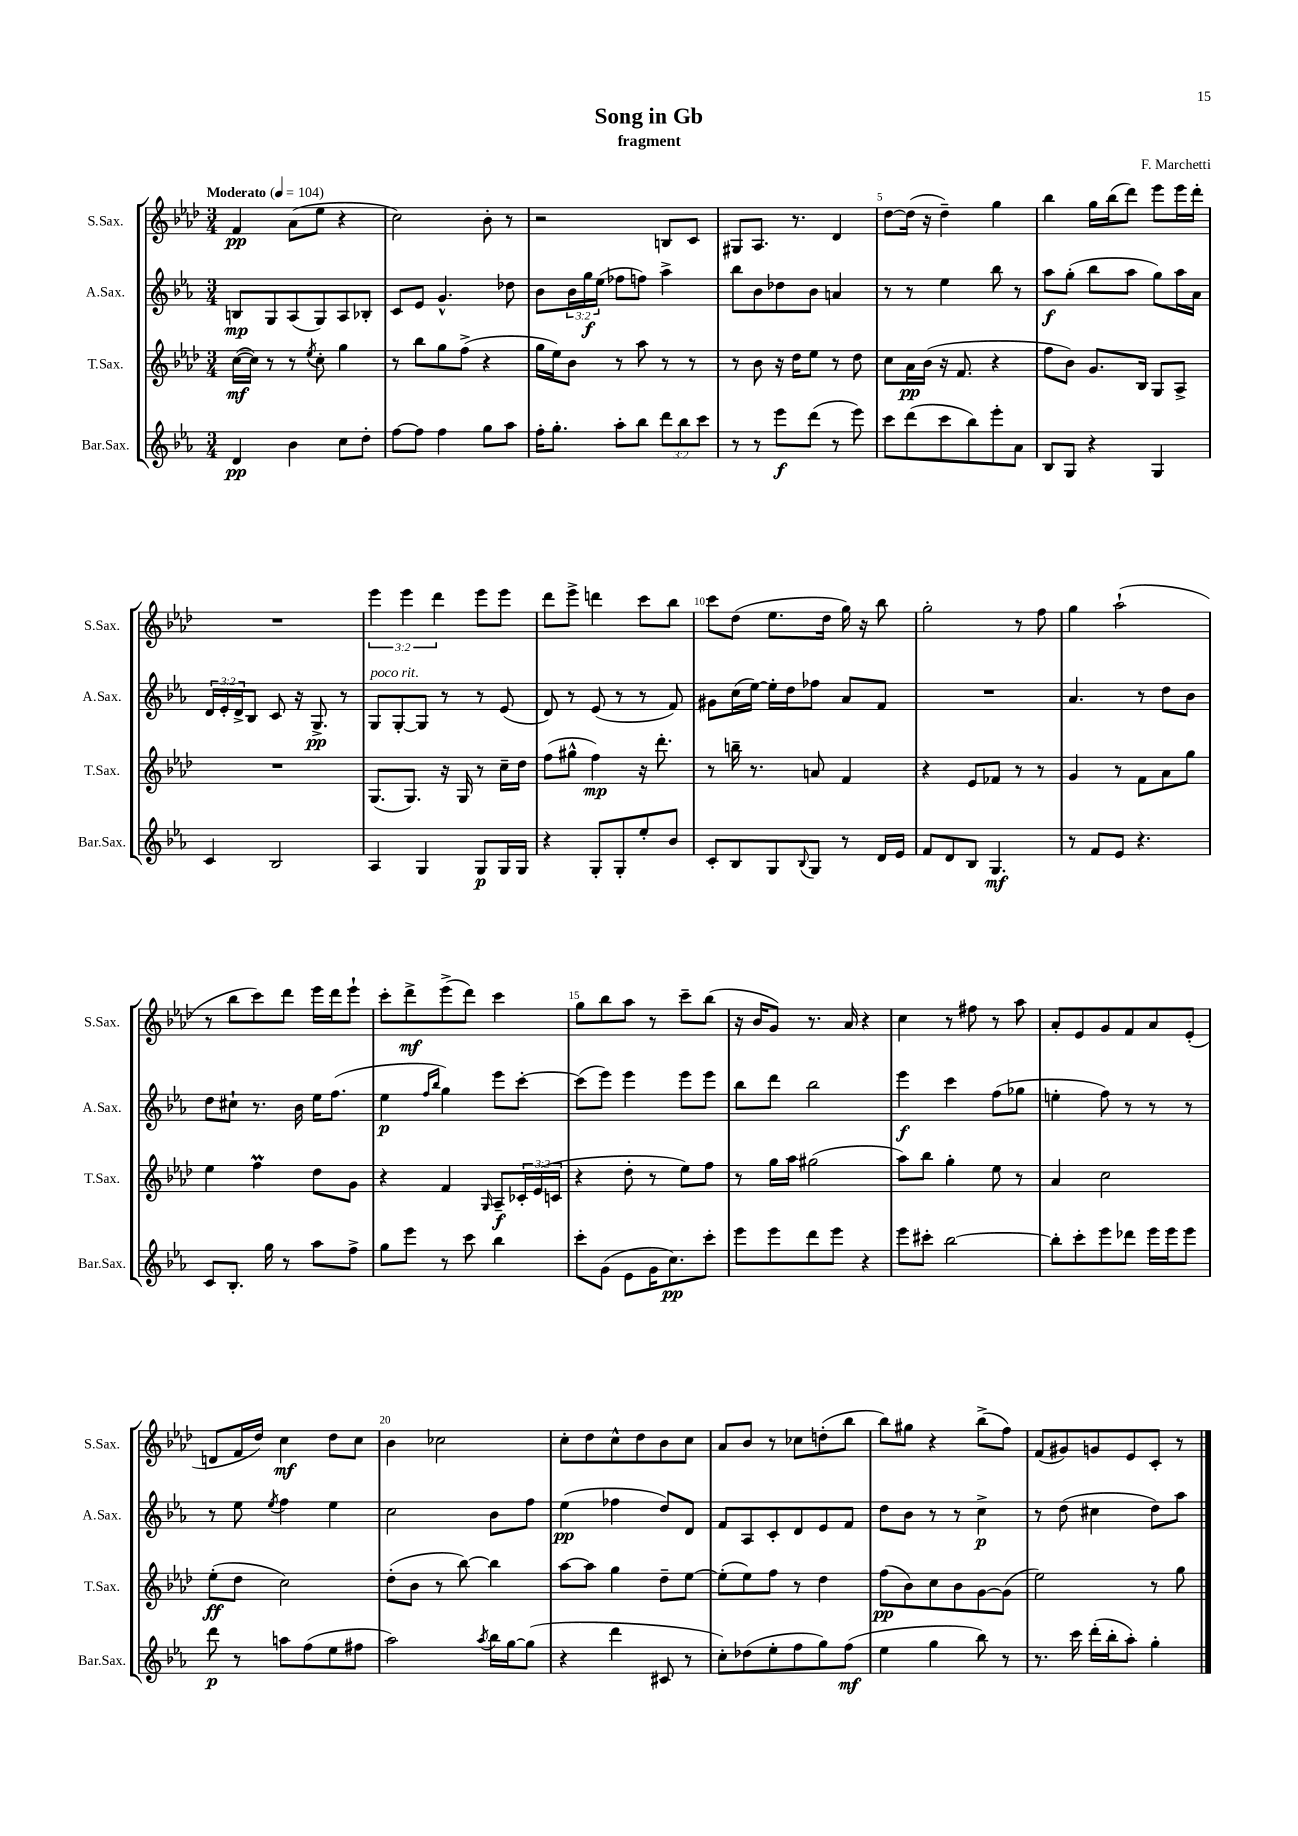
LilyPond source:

\header { title = "Song in Gb" composer = "F. Marchetti" subtitle = "fragment" }
<<
\new StaffGroup <<
\new Staff = "s0" \with { instrumentName = "S.Sax." shortInstrumentName = "S.Sax." } {
    \clef treble \key aes \major \numericTimeSignature \time 3/4 \override Staff.TupletNumber.text = #tuplet-number::calc-fraction-text \tempo "Moderato" 4 = 104
    f'4\pp aes'8( ees''8 r4 |
    c''2) bes'8-. r8 |
    r2 b8 c'8 |
    gis8 aes8. r8. des'4 |
    des''8~ des''16( r16 des''4--) g''4 |
    bes''4 g''16 bes''16( des'''8) ees'''8 ees'''16 des'''16-. |
    R2. |
    \tuplet 3/2 { ees'''4 ees'''4 des'''4 } ees'''8 ees'''8 |
    des'''8 ees'''8-> d'''4 c'''8 bes''8 |
    c'''8 des''8( ees''8. des''16 g''16) r16 bes''8 |
    g''2-. r8 f''8 |
    g''4 aes''2-!( |
    r8 bes''8 c'''8) des'''8 ees'''16 des'''16 ees'''8-! |
    c'''8-. des'''8->\mf ees'''8->( des'''8) c'''4 |
    g''8 bes''8 aes''8 r8 c'''8-- bes''8( |
    r16 bes'16 g'8) r8. aes'16 r4 |
    c''4 r8 fis''8 r8 aes''8 |
    aes'8-. ees'8 g'8 f'8 aes'8 ees'8-.( |
    d'8 f'16 des''16) c''4\mf des''8 c''8 |
    bes'4 ces''2 |
    c''8-. des''8 c''8-^ des''8 bes'8 c''8 |
    aes'8 bes'8 r8 ces''8 d''8-.( bes''8 |
    bes''8) gis''8 r4 bes''8->( f''8) |
    f'8( gis'8) g'8 ees'8 c'8-. r8 \bar "|." |
}
\new Staff = "s1" \with { instrumentName = "A.Sax." shortInstrumentName = "A.Sax." } {
    \clef treble \key ees \major \numericTimeSignature \time 3/4 \override Staff.TupletNumber.text = #tuplet-number::calc-fraction-text
    b8\mp g8 aes8( g8) aes8 bes8-. |
    c'8 ees'8 g'4.-^ des''8 |
    bes'8 \tuplet 3/2 { bes'16 g''16\f ees''16( } fes''8 f''8) aes''4-> |
    bes''8 bes'8 des''8 bes'8 a'4 |
    r8 r8 ees''4 bes''8 r8 |
    aes''8\f g''8-.( bes''8 aes''8 g''8) aes''16 aes'16 |
    \tuplet 3/2 { d'16 ees'16-. d'16-> } bes8 c'8 r16 g8.->\pp r8 |
    g8^\markup { \italic "poco rit." } g8~-. g8 r8 r8 ees'8( |
    d'8) r8 ees'8( r8 r8 f'8) |
    gis'8 c''16( ees''16~) ees''16-. d''16 fes''8 aes'8 f'8 |
    R2. |
    aes'4. r8 d''8 bes'8 |
    d''8 cis''8-! r8. bes'16 ees''16 f''8.( |
    ees''4\p \grace { f''16 bes''16 } g''4) ees'''8 c'''8~-. |
    c'''8( ees'''8) ees'''4 ees'''8 ees'''8 |
    bes''8 d'''8 bes''2 |
    ees'''4\f c'''4 f''8( ges''8 |
    e''4-. f''8) r8 r8 r8 |
    r8 ees''8 \acciaccatura { ees''8 } f''4 ees''4 |
    c''2 bes'8 f''8 |
    ees''4\pp( fes''4 d''8) d'8 |
    f'8 aes8 c'8-. d'8 ees'8 f'8 |
    d''8 bes'8 r8 r8 c''4->\p |
    r8 d''8( cis''4 d''8) aes''8 \bar "|." |
}
\new Staff = "s2" \with { instrumentName = "T.Sax." shortInstrumentName = "T.Sax." } {
    \clef treble \key aes \major \numericTimeSignature \time 3/4 \override Staff.TupletNumber.text = #tuplet-number::calc-fraction-text
    c''16~\mf( c''16) r8 r8 \acciaccatura { ees''8 } c''8-. g''4 |
    r8 bes''8 g''8 f''8->( r4 |
    g''16 ees''16) bes'8 r8 aes''8 r8 r8 |
    r8 bes'8 r16 des''16 ees''8 r8 des''8 |
    c''8 aes'16\pp bes'16( r16 f'8. r4 |
    f''8 bes'8) g'8. bes16 g8 aes8-> |
    R2. |
    g8.( g8.) r16 g16 r8 c''16-- des''16 |
    f''8( gis''8-^ f''4\mp) r16 des'''8.-. |
    r8 b''16-- r8. a'8 f'4 |
    r4 ees'8 fes'8 r8 r8 |
    g'4 r8 f'8 aes'8 g''8 |
    ees''4 f''4\prall des''8 g'8 |
    r4 f'4 \grace { g16 } aes8--\f \tuplet 3/2 { ces'16-. ees'16( c'16 } |
    r4 des''8-. r8 ees''8) f''8 |
    r8 g''16 aes''16 gis''2( |
    aes''8) bes''8 g''4-. ees''8 r8 |
    aes'4 c''2 |
    ees''8-.\ff( des''8 c''2) |
    des''8-.( bes'8 r8 bes''8~) bes''4 |
    aes''8~ aes''8 g''4 des''8-- ees''8~ |
    ees''8-.( ees''8) f''8 r8 des''4 |
    f''8\pp( bes'8) c''8 bes'8 g'8~ g'8( |
    ees''2) r8 g''8 \bar "|." |
}
\new Staff = "s3" \with { instrumentName = "Bar.Sax." shortInstrumentName = "Bar.Sax." } {
    \clef treble \key ees \major \numericTimeSignature \time 3/4 \override Staff.TupletNumber.text = #tuplet-number::calc-fraction-text
    d'4\pp bes'4 c''8 d''8-. |
    f''8~ f''8 f''4 g''8 aes''8 |
    f''16-. g''8.-. aes''8-. bes''8 \tuplet 3/2 { d'''8 bes''8 c'''8 } |
    r8 r8 ees'''8\f d'''8( r8 ees'''8) |
    c'''8 d'''8( c'''8 bes''8) ees'''8-. aes'8 |
    bes8 g8 r4 g4 |
    c'4 bes2 |
    aes4 g4 g8\p g16 g16 |
    r4 g8-. g8-. ees''8-. bes'8 |
    c'8-. bes8 g8 \appoggiatura { bes8 } g8 r8 d'16 ees'16 |
    f'8 d'8 bes8 g4.\mf |
    r8 f'8 ees'8 r4. |
    c'8 bes8.-. g''16 r8 aes''8 f''8-> |
    g''8 ees'''8 r8 c'''8 bes''4 |
    c'''8-. g'8( ees'8 g'16 c''8.\pp) c'''8-. |
    ees'''8 ees'''8 d'''8 ees'''8 r4 |
    ees'''8 cis'''8-. bes''2~ |
    bes''8-. c'''8-. ees'''8 des'''8 ees'''16 ees'''16 ees'''8 |
    d'''8\p r8 a''8 f''8( ees''8 fis''8 |
    aes''2) \acciaccatura { aes''8 } bes''16 g''16~ g''8( |
    r4 d'''4 cis'8 r8 |
    c''8-.) des''8( ees''8-. f''8 g''8) f''8\mf( |
    ees''4 g''4 bes''8) r8 |
    r8. c'''16 d'''16-.( bes''16-. aes''8-.) g''4-. \bar "|." |
}
>>
>>
\layout { \context { \Score \override BarNumber.break-visibility = ##(#f #t #t) barNumberVisibility = #(every-nth-bar-number-visible 5) } }
